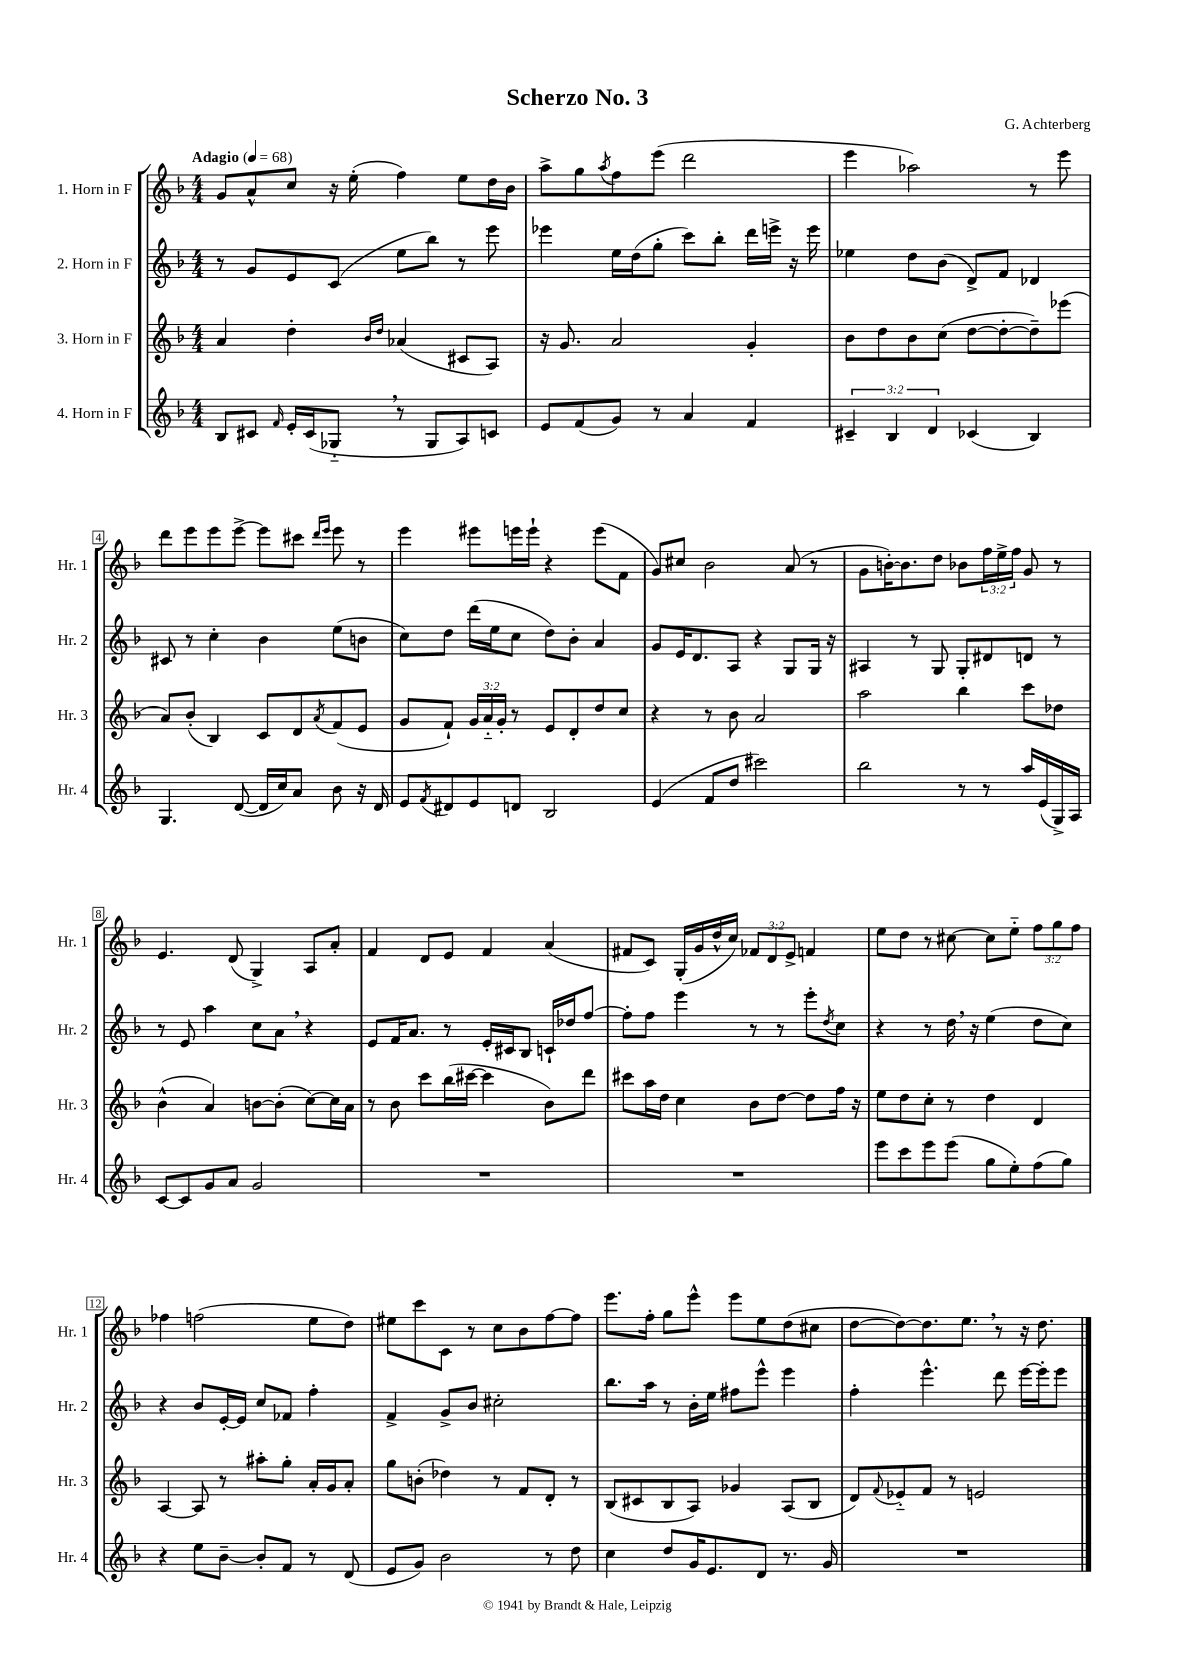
\header { title = "Scherzo No. 3" composer = "G. Achterberg" }
<<
\new StaffGroup <<
\new Staff = "s0" \with { instrumentName = "1. Horn in F" shortInstrumentName = "Hr. 1" } {
    \clef treble \key f \major \numericTimeSignature \time 4/4 \override Staff.TupletNumber.text = #tuplet-number::calc-fraction-text \tempo "Adagio" 4 = 68
    g'8 a'8-^ c''8 r16 e''16-.( f''4) e''8 d''16 bes'16 |
    a''8-> g''8 \acciaccatura { a''8 } f''8 e'''8( d'''2 |
    e'''4 aes''2) r8 e'''8 |
    d'''8 e'''8 e'''8 e'''8~-> e'''8 cis'''8 \grace { d'''16 e'''16 } e'''8 r8 |
    e'''4 eis'''8 e'''16 e'''16-! r4 e'''8( f'8 |
    g'8) cis''8 bes'2 a'8( r8 |
    g'8 b'16~-.) b'8. d''8 bes'8 \tuplet 3/2 { f''16 e''16-> f''16 } g'8 r8 |
    e'4. d'8( g4->) a8 a'8-. |
    f'4 d'8 e'8 f'4 a'4( |
    fis'8 c'8) g16-.( g'16 d''16-^ c''16) \tuplet 3/2 { fes'8 d'8 e'8-> } f'4 |
    e''8 d''8 r8 cis''8~ cis''8 e''8-_ \tuplet 3/2 { f''8 g''8 f''8 } |
    fes''4 f''2( e''8 d''8) |
    eis''8 c'''8 c'8 r8 c''8 bes'8 f''8~ f''8 |
    e'''8. f''16-. g''8 e'''8-^ e'''8 e''8 d''8( cis''8 |
    d''8~ d''8~) d''8. e''8. \breathe r8 r16 d''8. \bar "|." |
}
\new Staff = "s1" \with { instrumentName = "2. Horn in F" shortInstrumentName = "Hr. 2" } {
    \clef treble \key f \major \numericTimeSignature \time 4/4
    r8 g'8 e'8 c'8( e''8 bes''8) r8 e'''8 |
    ees'''4 e''16 d''16( g''8-. c'''8) bes''8-. d'''16 e'''16-> r16 e'''16 |
    ees''4 d''8 bes'8( d'8->) f'8 des'4 |
    cis'8 r8 c''4-. bes'4 e''8( b'8 |
    c''8) d''8 d'''16( e''16 c''8 d''8) bes'8-. a'4 |
    g'8 e'16 d'8. a8 r4 g8 g16 r16 |
    ais4 r8 g8 g8-. dis'8 d'8 r8 |
    r8 e'8 a''4 c''8 a'8 \breathe r4 |
    e'8 f'16 a'8. r8 e'16-. cis'16 bes8 c'16-! des''16 f''8~ |
    f''8-. f''8 e'''4 r8 r8 e'''8-. \acciaccatura { d''8 } c''8 |
    r4 r8 d''16 \breathe r16 e''4( d''8 c''8) |
    r4 bes'8 e'16~-. e'16 c''8 fes'8 f''4-. |
    f'4-> g'8-> bes'8 cis''2-. |
    bes''8. a''16 r8 bes'16-. e''16 fis''8 e'''8-^ e'''4 |
    f''4-. e'''4.-^ d'''8 e'''16~ e'''16-. e'''8 \bar "|." |
}
\new Staff = "s2" \with { instrumentName = "3. Horn in F" shortInstrumentName = "Hr. 3" } {
    \clef treble \key f \major \numericTimeSignature \time 4/4 \override Staff.TupletNumber.text = #tuplet-number::calc-fraction-text
    a'4 d''4-. \grace { bes'16 d''16 } aes'4( cis'8 a8) |
    r16 g'8. a'2 g'4-. |
    bes'8 d''8 bes'8 c''8( d''8~ d''8~-. d''8--) ees'''8( |
    a'8) bes'8-.( bes4) c'8 d'8 \acciaccatura { a'8 } f'8( e'8 |
    g'8 f'8-!) \tuplet 3/2 { g'16 a'16-_ g'16-. } r8 e'8 d'8-. d''8 c''8 |
    r4 r8 bes'8 a'2 |
    a''2 bes''4 c'''8 des''8 |
    bes'4-^( a'4) b'8~ b'8-.( c''8~) c''16 a'16 |
    r8 bes'8 c'''8 bes''16( cis'''16~ cis'''4 bes'8) d'''8 |
    cis'''8 a''16 d''16 c''4 bes'8 d''8~ d''8 f''16 r16 |
    e''8 d''8 c''8-. r8 d''4 d'4 |
    a4~ a8 r8 ais''8-. g''8-. a'16-. g'16 a'8-. |
    g''8 b'8-.( des''4) r8 f'8 d'8-. r8 |
    bes8( cis'8 bes8 a8) ges'4 a8( bes8 |
    d'8) \appoggiatura { f'8 } ees'8-_ f'8 r8 e'2 \bar "|." |
}
\new Staff = "s3" \with { instrumentName = "4. Horn in F" shortInstrumentName = "Hr. 4" } {
    \clef treble \key f \major \numericTimeSignature \time 4/4 \override Staff.TupletNumber.text = #tuplet-number::calc-fraction-text
    bes8 cis'8 \grace { f'16 } e'16-. cis'16( ges8-_ \breathe r8 ges8 a8) c'8 |
    e'8 f'8( g'8) r8 a'4 f'4 |
    \tuplet 3/2 { cis'4-- bes4 d'4 } ces'4( bes4) |
    g4. d'8~( d'16 c''16) a'8 bes'8 r16 d'16 |
    e'8 \acciaccatura { f'8 } dis'8 e'8 d'8 bes2 |
    e'4( f'8 d''8 cis'''2) |
    bes''2 r8 r8 a''16 e'16( g16->) a16 |
    c'8~ c'8 g'8 a'8 g'2 |
    R1 |
    R1 |
    e'''8 c'''8 e'''8 e'''8( g''8 e''8-.) f''8( g''8) |
    r4 e''8 bes'8~-- bes'8-. f'8 r8 d'8( |
    e'8 g'8) bes'2 r8 d''8 |
    c''4 d''8 g'16 e'8. d'8 r8. g'16 |
    R1 \bar "|." |
}
>>
>>
\layout { \context { \Score \override BarNumber.stencil = #(make-stencil-boxer 0.1 0.3 ly:text-interface::print) } }
